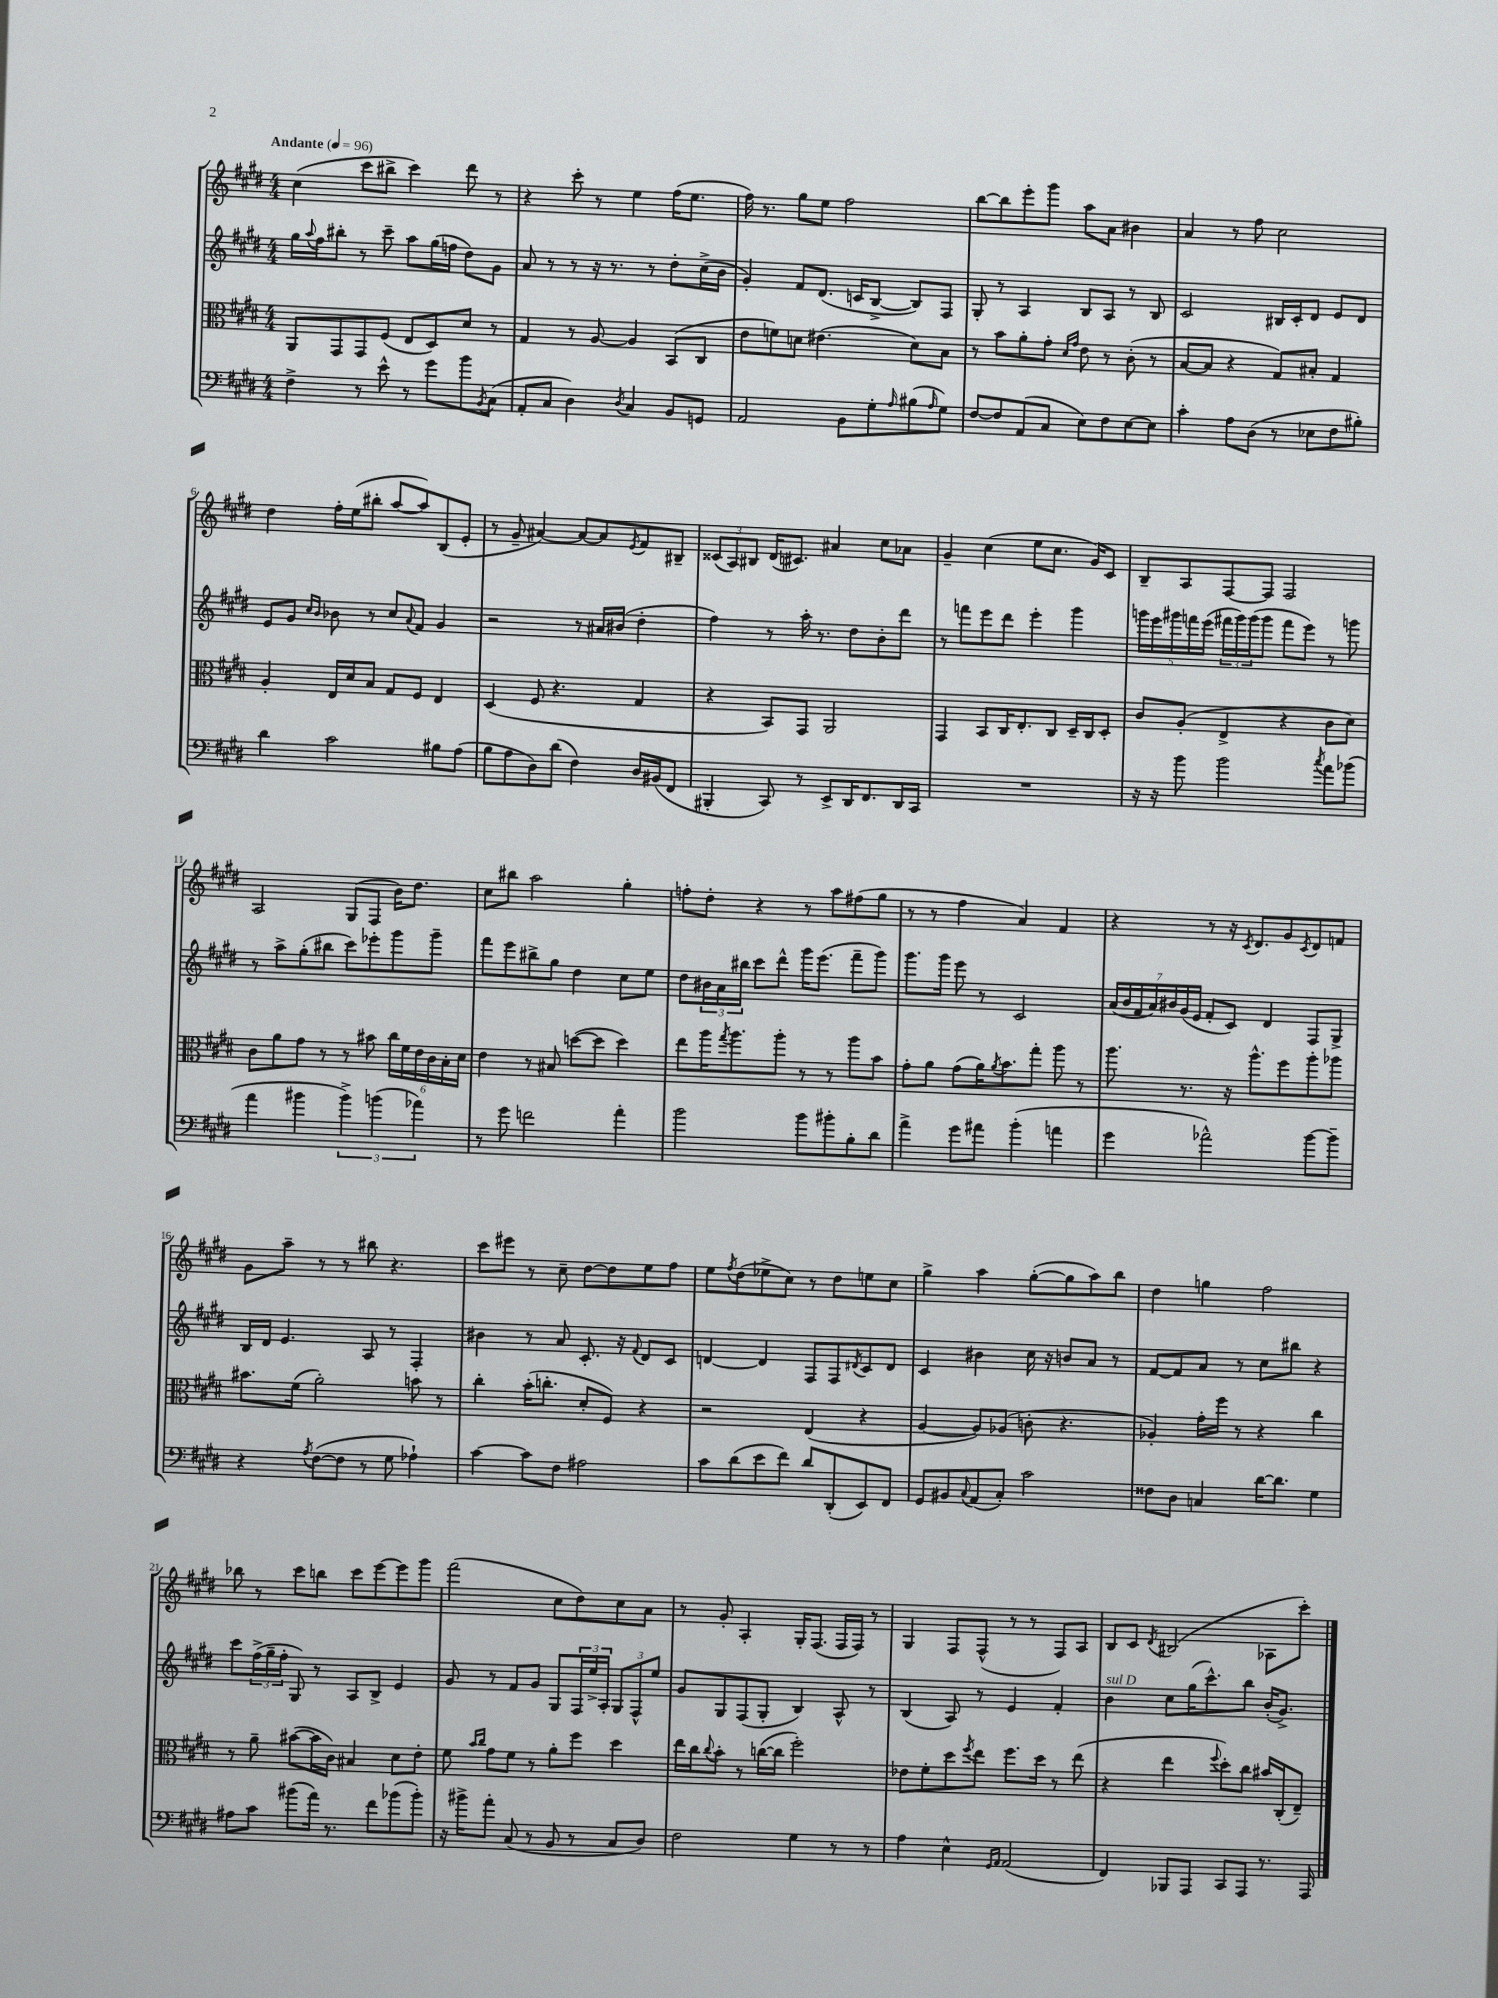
<<
\new StaffGroup <<
\new Staff = "s0" {
    \clef treble \key e \major \numericTimeSignature \time 4/4 \tempo "Andante" 4 = 96
    cis''4( cis'''8 bis''8-> cis'''4) dis'''8 r8 |
    r4 cis'''8-. r8 e''4 fis''16( e''8. |
    fis''16) r8. gis''8 e''8 fis''2 |
    b''8~ b''8 e'''8-. gis'''8 a''8 a'8 bis'4 |
    a'4 r8 fis''8 cis''2 |
    dis''4 fis''16-. e''16( bis''8-. a''8~ a''8) b8( e'8-. |
    r8 gis'8-- ais'4~) ais'8~ ais'8 \acciaccatura { e'8 } fis'8 bis8-- |
    \tuplet 3/2 { cisis'8( a8) bis8 } dis'16( cis'8.) ais'4 cis''8 aes'8 |
    gis'4-- cis''4( e''8 cis''8. gis'16) cis'8 |
    b8-- a8 fis8~ fis8 fis2 |
    a2 gis8( fis8 b'16) dis''8. |
    cis''8 bis''8 a''2 gis''4-. |
    f''8-. dis''8-. r4 r8 a''8 fis''8( gis''8 |
    r8 r8 fis''4 a'4) fis'4 |
    r4 r8 r16 \acciaccatura { cis'8 } dis'8. gis'8 \acciaccatura { cis'8 } dis'8 f'8 |
    gis'8 a''8-- r8 r8 bis''8 r4. |
    cis'''8 eis'''8 r8 cis''8-- dis''8~ dis''8 e''8 fis''8 |
    e''8 \acciaccatura { fis''8 } dis''8( ees''8-> cis''8) r8 dis''8 e''8 cis''8 |
    gis''4-> a''4 gis''8~-.( gis''8 a''8) b''8 |
    dis''4 g''4 fis''2 |
    bes''8 r8 cis'''8 b''8 cis'''8 e'''8~ e'''8 gis'''8 |
    fis'''2( cis''8 dis''8) cis''8 a'8 |
    r8 gis'8-. a4-. gis16-. fis8.( fis16 fis16) r8 |
    gis4 fis8 fis8-^( r8 r8 fis8) a8 |
    b8 cis'8 \acciaccatura { dis'8 } bis2( aes8 cis'''8-.) \bar "|." |
}
\new Staff = "s1" {
    \clef treble \key e \major \numericTimeSignature \time 4/4
    gis''16 \appoggiatura { a''8 } fis''16 bis''8-. r8 cis'''8-- a''8 gis''16( f''16 dis''8) gis'8 |
    a'8 r8 r8 r16 r8. r8 dis''8-. cis''16->( b'16 |
    gis'4-.) fis'8 dis'8.( c'16 b8~-> b8) fis8 |
    gis8-. r8 a4 b8 a8 r8 b8 |
    cis'2 bis16 cis'16-. dis'8 e'8 dis'8 |
    e'8 gis'8 \grace { cis''16 b'16 } bes'8 r8 cis''8 \appoggiatura { a'8 } fis'8 gis'4 |
    r2 r8 ais'16 bis'16( dis''4-. |
    fis''4) r8 a''16-. r8. dis''8 b'8-. dis'''8 |
    r8 f'''8 e'''8 dis'''8 e'''4-. gis'''4 |
    \tuplet 5/4 { g'''16 e'''16 gis'''16 f'''16 e'''16( } \tuplet 3/2 { fis'''16 gis'''16) gis'''16( } gis'''8 fis'''8 e'''8) r8 g'''8 |
    r8 a''8-> gis''8-.( bis''8 cis'''8) ees'''8-. gis'''8 gis'''8-- |
    fis'''8 e'''8 bis''8-> gis''8 dis''4 cis''8 e''8 |
    dis''8 \tuplet 3/2 { bis'16 a'16 bis''16 } cis'''8 dis'''8-^ gis'''16 e'''8.( fis'''8-- gis'''8) |
    gis'''8. gis'''16 e'''8 r8 cis'2 |
    \tuplet 7/4 { a'16( b'16 fis'16 a'16) bis'16 gis'16( e'16 } fis'8-. cis'8) dis'4 fis8 gis8-> |
    b16 dis'16 e'4. a8 r8 fis4-. |
    bis'4 r8 a'8 cis'8.-. r16 \appoggiatura { fis'8 } dis'8 cis'8 |
    d'4~ d'4 fis8 fis8 \acciaccatura { dis'8 } cis'8 dis'8 |
    cis'4 bis'4 cis''16 r16 b'8 a'8 r8 |
    fis'8~ fis'8 a'8 r8 cis''8 bis''8 r4 |
    cis'''8 \tuplet 3/2 { fis''16->( gis''16-- fis''16-. } gis8) r8 a8 b8-> e'4 |
    gis'8 r8 fis'8 gis'8 gis8 \tuplet 3/2 { fis16 e''16-> a16-. } \tuplet 3/2 { gis8 fis8-^ e''8 } |
    gis'8 gis8 fis8( gis8-. b4) a8-^ r8 |
    b4( a8) r8 e'4 fis'4-. |
    b'4^\markup { \italic "sul D" } cis''8 gis''16( cis'''8.-^) b''8 b'16-.( gis'8.->) \bar "|." |
}
\new Staff = "s2" {
    \clef alto \key e \major \numericTimeSignature \time 4/4
    a,8 gis,8 gis,8 fis8( e8 dis8) dis'8 r8 |
    gis4 r8 a8~ a4 b,8( cis8 |
    e'8 f'8) d'8 eis'4.( d'8) b8 |
    r8 b'8 a'8-. gis'8-. \grace { dis'16 gis'16 } e'8 r8 cis'8-.( r8 |
    b8~ b8 r4 gis8) bis8-. gis4 |
    a4-. e16 dis'16 b8 gis8 fis8 e4 |
    dis4( fis8 r4. gis4 |
    r4 b,8) gis,8 a,2 |
    gis,4 b,8 cis16 e8.-. cis8 dis16-- cis16 dis8-. |
    cis'8 a8-.( e4-> r4 cis'8 dis'8) |
    cis'8 a'8 gis'8 r8 r8 bis'8 \tuplet 6/4 { cis''16 fis'16 e'16 cis'16 b16-. dis'16 } |
    e'4 r8 bis8 d''8~( d''8 d''4) |
    e''8 a''16 \acciaccatura { gis''8 } a''8. a''8-. r8 r8 a''8 b'8 |
    gis'8-. a'8 gis'8( a'16) \acciaccatura { a'8 } b'8. gis''8-. a''8 r8 |
    a''8. r8. r16 a''8.-^ fis''8 a''8-. aes''8 |
    bis'8. fis'16( a'2-.) b'8 r8 |
    cis''4-. b'16-.( c''8.-. dis'8-. fis8) r4 |
    r2 e4( r4 |
    a4~ a8) aes8( c'8-. r4. |
    aes4-.) gis'16-. fis''16 r8 r4 cis''4 |
    r8 a'8-- bis'8~( bis'16 cis'16) bis4 dis'8 e'8-. |
    fis'8 \grace { b'16 cis''16 } gis'8 fis'8 r8 a'8-. fis''8 dis''4 |
    e''16 cis''16 \appoggiatura { cis''8 } b'8-. r8 c''16~( c''16 fis''2-.) |
    ees'8 fis'8-. dis''8 \acciaccatura { fis''8 } e''8 fis''8. dis''16 r8 e''8( |
    r4 e''4 \appoggiatura { fis''8 } dis''8-.) cis''8 bis'16 cis16-.( e8--) \bar "|." |
}
\new Staff = "s3" {
    \clef bass \key e \major \numericTimeSignature \time 4/4
    fis4-> r8 e'8-^ r8 gis'8 b'8 \acciaccatura { b,8 } cis8( |
    a,8-. cis8 dis4) \acciaccatura { dis8 } cis4 b,8 g,8 |
    a,2 b,8 gis8-. \grace { a16 } bis8( \grace { a16 } gis8) |
    fis8~ fis8 a,8( cis8 e8) fis8 e8~ e8 |
    cis'4-. a8 dis8( r8 ees8 fis8 bis8-.) |
    dis'4 cis'2 bis8 a8( |
    b8 a8 dis8) dis'8( fis4) dis16 bis,16( fis,8 |
    bis,,4-. cis,8) r8 e,8-> dis,16 fis,8. dis,16 cis,16 |
    R1 |
    r16 r16 b'8 b'2 \acciaccatura { cis''8 } a'8 bes'8( |
    a'4 bis'4 \tuplet 3/2 { bis'4->) b'4( aes'4) } |
    r8 gis'8 f'2 a'4-. |
    b'2 b'8 bis'8-. b8-. dis'8 |
    a'4-> gis'8 ais'8 b'4-.( a'4 |
    gis'4 aes'2-^) b'8~ b'8-- |
    r4 \acciaccatura { a8 } fis8~( fis8 r8 gis8 aes4-!) |
    cis'4~ cis'8 fis8 ais2 |
    cis'8 dis'8( e'8 fis'8) dis'8 dis,8-.( e,8) fis,8 |
    gis,8 bis,8 \appoggiatura { cis8 } a,8( cis8-.) cis'2 |
    fisis8 dis8 c4 dis'16~ dis'8. gis4 |
    ais8 cis'8 bis'8( a'16) r8. fis'8 bes'8( bes'8-.) |
    r16 bis'16-> a'8-. cis8( r8 b,8 r8 cis8 dis8) |
    fis2 gis4 r8 r8 |
    a4 e4-^ \grace { gis,16 a,16 } a,2( |
    fis,4) bes,,8 a,,8 cis,8 a,,8 r8. a,,16 \bar "|." |
}
>>
>>
